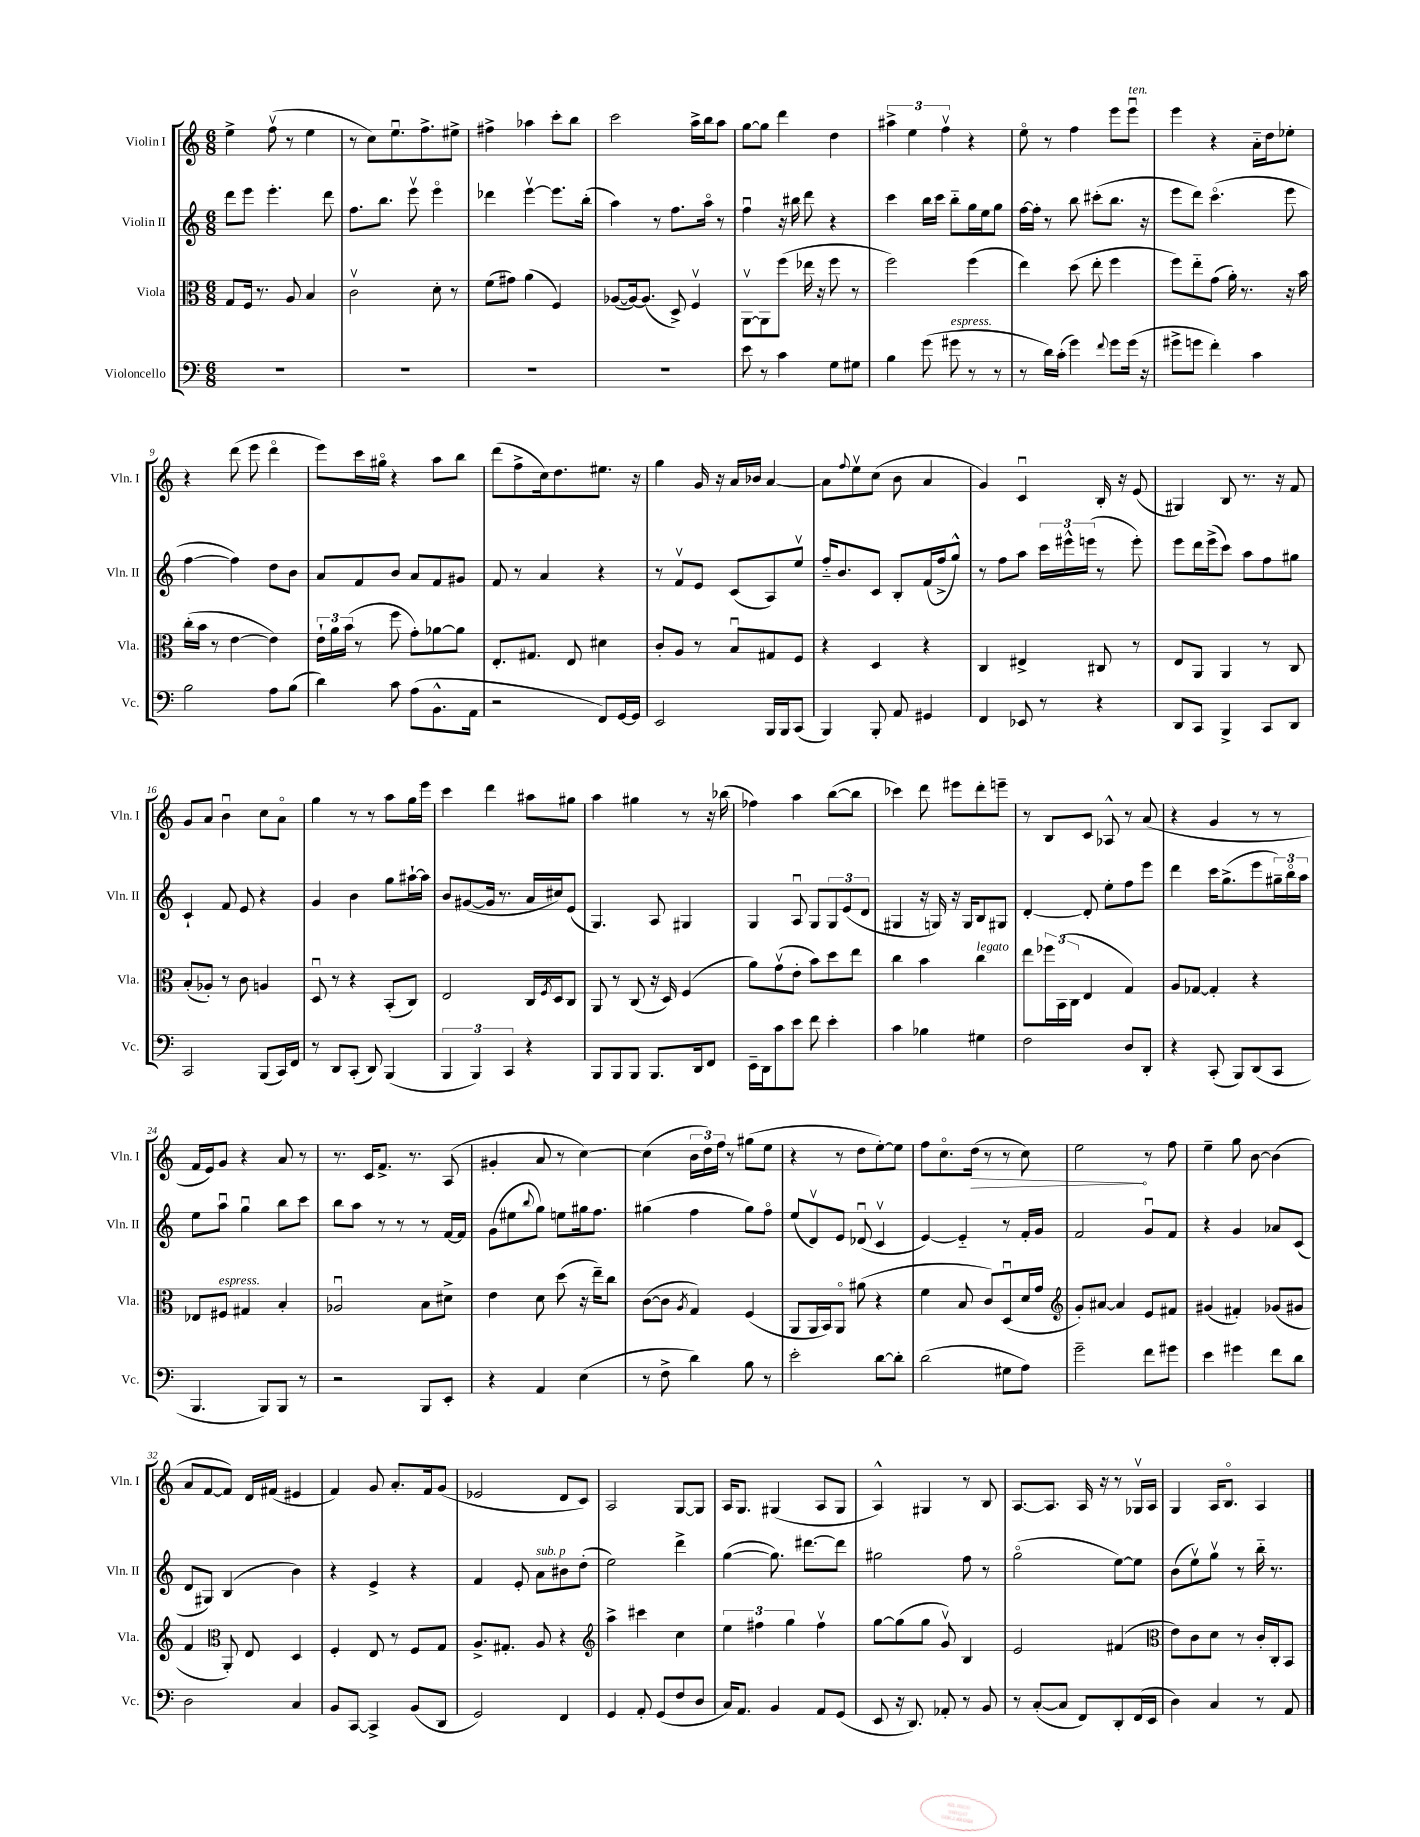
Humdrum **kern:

**kern	**kern	**kern	**kern	**dynam
*part4	*part3	*part2	*part1	*part1
*staff4	*staff3	*staff2	*staff1	*staff1
*I"Violoncello	*I"Viola	*I"Violin II	*I"Violin I	*
*I'Vc.	*I'Vla.	*I'Vln. II	*I'Vln. I	*
*clefF4	*clefC3	*clefG2	*clefG2	*
*k[]	*k[]	*k[]	*k[]	*
*M6/8	*M6/8	*M6/8	*M6/8	*
=1	=1	=1	=1	=1
2.r	8G/L	8ddd\L	4ee^\	.
.	16F/Jk	8eee\J	.	.
.	8.r	.	.	.
.	.	4.eee'\	(8ffv\	.
.	8A/	.	8r	.
.	4B/	.	4ee\	.
.	.	8ddd\	.	.
=2	=2	=2	=2	=2
2.r	2cv\	8.ff\L	8r	.
.	.	.	8cc\L)	.
.	.	8.bb\J	.	.
.	.	.	8.eeu\	.
.	.	8eeev\	.	.
.	.	.	8.ff^\	.
.	8d'\	4eee\	.	.
.	8r	.	8ee#X^\J	.
=3	=3	=3	=3	=3
2.r	(8f\L	4ddd-X\	4ff#X^\	.
.	8g#X\J)	.	.	.
.	(4a\	[4eeev\	4aa-X\	.
.	4F/)	8.eee\L]	8ccc'\L	.
.	.	.	8bb\J	.
.	.	(16bb'\Jk	.	.
=4	=4	=4	=4	=4
2.r	([8A-X/L	4aa\)	2ccc\	.
.	16A-/k_)	.	.	.
.	(8.A-/J]	.	.	.
.	.	8r	.	.
.	8D^/)	8.ff\L	.	.
.	4Fv/	.	16aa^\LL	.
.	.	16aa\Jk	16bb\J	.
.	.	8r	8aa\J	.
=5	=5	=5	=5	=5
8e\	[8AAv\L	4ffu\	[8gg\L	.
8r	8AA\]	.	8gg\J]	.
4c\	(8ff\J	16r	4ddd\	.
.	.	16bb#X\	.	.
.	16ee-X\	8ddd\	.	.
.	16r	.	.	.
8G\L	8ff\	4r	4dd\	.
8G#X\J	8r	.	.	.
=6	=6	=6	=6	=6
4B\	2ff\)	4ccc\	6aa#X^\	.
.	.	.	6ee\	.
(8g\	.	16bb\LL	.	.
.	.	16ccc\JJ	.	.
.	.	.	6ffv\	.
!LO:TX:a:i:t=espress.	!	!	!	!
8g#X\	.	8bb\L	.	.
8r	(4ff\	16gg\L	4r	.
.	.	16ee\J	.	.
8r	.	8gg\J	.	.
=7	=7	=7	=7	=7
8r	4ee\)	[16ff\LL	8ee\	.
.	.	16ff'\JJ]	.	.
16d\LL)	.	8r	8r	.
(16c'\JJ	.	.	.	.
4g\)	(8dd\	8bb\	4ff\	.
.	8ee'\	(8ccc#X'\L	.	.
8qqf/	.	.	.	.
8g\L	4ff\	8.bb\J	8eee\L	.
!	!	!	!LO:TX:a:i:t=ten.	!
(16g\Jk	.	.	8eeeu\J	.
16r	.	16r	.	.
=8	=8	=8	=8	=8
8g#X^\L	8ff\L)	8eee\L	4eee\	.
8gn\J	8ee\	8ddd\J)	.	.
4f'\)	(8g\J	(4.ccc\	4r	.
.	16a'\)	.	.	.
.	8.r	.	.	.
4c\	.	.	16a\LL	.
.	.	.	16dd\J	.
.	16r	8eee\	8ee-X'\J	.
.	16b\	.	.	.
!!LO:LB:g=z
=9	=9	=9	=9	=9
2B\	(16cc'\LL	[4ff\	4r	.
.	16b\JJ	.	.	.
.	8r	.	.	.
.	[4e\	4ff\])	(8ddd\	.
.	.	.	8eee\	.
8A\L	4e\])	8dd\L	4ddd\	.
(8B\J	.	8b\J	.	.
=10	=10	=10	=10	=10
4d\)	24e`\LL	8a/L	8eee\L)	.
.	24a\	.	.	.
.	(24b\JJ	.	.	.
.	8r	8f/	16ccc\L	.
.	.	.	16gg#X\JJ	.
8c\	8ff\	8b/J	4r	.
(8A\L	8g'\L)	8a/L	.	.
8.BB^^\	[8a-X\	8f/	8aa\L	.
.	8a-\J]	8g#X/J	8bb\J	.
16AA\Jk	.	.	.	.
=11	=11	=11	=11	=11
2r	8.E'/L	8f/	(8ddd\L	.
.	.	8r	8ff^\	.
.	8.G#X/J	.	.	.
.	.	4a/	16cc\k)	.
.	.	.	8.dd\	.
.	8E/	.	.	.
8FF/L)	4d#X\	4r	8.ee#X\J	.
[16GG/L	.	.	.	.
16GG/JJ]	.	.	16r	.
=12	=12	=12	=12	=12
2EE/	8c'/L	8r	4gg\	.
.	8A/J	8fv/L	.	.
.	8r	8e/J	16g/	.
.	.	.	16r	.
.	8Bu/L	(8c/L	16a/LL	.
.	.	.	16b-X/JJ	.
16BBB/LL	8G#X/	8A/)	[4a/	.
16BBB/J	.	.	.	.
(8CC/J	8F/J	8eev/J	.	.
=13	=13	=13	=13	=13
4BBB/)	4r	16ff/KL	8a\L]	.
.	.	8.b/	.	.
.	.	.	8qqff/	.
.	.	.	8eev\	.
8BBB'/	4D/	8c/J	(8cc\J	.
8AA/	.	8B'/L	8b\	.
4GG#X/	4r	(16f/L	4a/	.
.	.	16ff^/J	.	.
.	.	8gg^^/J)	.	.
=14	=14	=14	=14	=14
4FF/	4C/	8r	4g/)	.
.	.	8ff\L	.	.
8EE-X/	4E#X^/	8aa\J	4cu/	.
8r	.	24ccc\LL	.	.
.	.	24eee#X^^\	.	.
.	.	(24eeen\JJ	.	.
4r	8C#X/	8r	16B'/	.
.	.	.	16r	.
.	8r	8eee'\)	(8e/	.
=15	=15	=15	=15	=15
8DD/L	8E/L	8eee\L	4G#X/)	.
8CC/J	8AA/J	16ddd\L	.	.
.	.	(16eee^\J	.	.
4BBB^/	4AA/	8ccc\J)	8B/	.
.	.	8aa\L	8.r	.
8CC/L	8r	8ff\	.	.
.	.	.	16r	.
8DD/J	8C/	8gg#X\J	8f/	.
!!LO:LB:g=z
=16	=16	=16	=16	=16
2CC/	(8B'/L	4c`/	8g/L	.
.	8A-X'/J)	.	8a/J	.
.	8r	8f/	4bu\	.
.	8c\	8e/	.	.
(8BBB/L	4An/	4r	8cc\L	.
16CC/L)	.	.	8a\J	.
16FF/JJ	.	.	.	.
=17	=17	=17	=17	=17
8r	8Du/	4g/	4gg\	.
8DD/L	8r	.	.	.
(8CC'/J	4r	4b\	8r	.
8DD/)	.	.	8r	.
(4BBB/	(8BB'/L	8gg\L	8aa\L	.
.	8C/J)	[16aa#X`\L	16gg\L	.
.	.	16aa#\JJ]	16eee\JJ	.
=18	=18	=18	=18	=18
6BBB/	2E/	8b/L	4ccc\	.
.	.	([8g#X/	.	.
6BBB/)	.	.	.	.
.	.	16g#/Jk]	4ddd\	.
.	.	8.r	.	.
6CC/	.	.	.	.
4r	16C/LL	16a/LL	8aa#X\L	.
.	8qF/	.	.	.
.	16D/J	16cc#X/J)	.	.
.	8C/J	(8e/J	8gg#X\J	.
=19	=19	=19	=19	=19
8BBB/L	8AA/	4.G/)	4aa\	.
8BBB/	8r	.	.	.
8BBB/J	(8C/	.	4gg#X\	.
8.BBB/L	16r	8A/	.	.
.	16D/)	.	.	.
.	(4F/	4G#X/	8r	.
16DD/k	.	.	.	.
8FF/J	.	.	16r	.
.	.	.	(16bb-X\	.
=20	=20	=20	=20	=20
16EE~\LL	8a\L)	4G/	4ff-X\)	.
16DD\J	.	.	.	.
8c\	(8gv\	.	.	.
8e\J	8e'\J	8Au/	4aa\	.
8f\	8b\L)	8G/L	.	.
4e'\	8dd\	12G/	([8bb\L	.
.	.	(12e/	.	.
.	8ee\J	.	8bb\J]	.
.	.	12d/J	.	.
=21	=21	=21	=21	=21
4c\	4cc\	4G#X/	4ccc-X\)	.
4B-X\	4b\	16r	8ddd\	.
.	.	16Gn/)	.	.
.	.	16r	8eee#X\L	.
.	.	16G/KL	.	.
!	!LO:TX:a:i:t=legato	!	!	!
4G#X\	4cc\	8B/	8ddd'\	.
.	.	8G#X/J	8eeen~\J	.
=22	=22	=22	=22	=22
2F\	8ee\L	[4d'/	8r	.
.	24ff-X\L	.	8B/L	.
.	(24BB\	.	.	.
.	24C\JJ	.	.	.
.	4E/	8d'/]	8c/J	.
.	.	8ee'\L	8A-X^^/	.
8D/L	4G/)	8ff\	8r	.
8DD'/J	.	8eee\J	(8a/	.
=23	=23	=23	=23	=23
4r	8A/L	4ddd\	4r	.
.	[8G-X/J	.	.	.
(8CC'/	4G-'/]	16ccc\KL	4g/	.
.	.	(8.gg^\	.	.
8BBB/L)	.	.	.	.
(8DD/	4r	8eee\	8r	.
8CC/J	.	24gg#X~\L)	8r	.
.	.	24bb\	.	.
.	.	24aa\JJ	.	.
!!LO:LB:g=z
=24	=24	=24	=24	=24
4.BBB/	8E-X/L	8ee\L	16f/LL	.
.	.	.	16e/J)	.
!	!LO:TX:a:i:t=espress.	!	!	!
.	8F#X/J	8aau\J	8g/J	.
.	4G#X/	4ggu\	4r	.
8BBB/L)	.	.	.	.
8BBB/J	4B'/	8bb\L	8a/	.
8r	.	8ccc\J	8r	.
=25	=25	=25	=25	=25
2r	2A-Xu/	8bb\L	8.r	.
.	.	8aa\J	.	.
.	.	.	16c/KL	.
.	.	8r	8.f^/J	.
.	.	8r	.	.
.	.	.	8.r	.
8BBB/L	8B\L	8r	.	.
8EE'/J	8d#X^\J	[16f/LL	(8A/	.
.	.	16f/JJ]	.	.
=26	=26	=26	=26	=26
4r	4e\	(8g\L	4g#X'/	.
.	.	8ee#X\	.	.
.	.	8qqbb/	.	.
4AA/	8d\	8gg\J)	8a/	.
.	(8dd\	8een\L	8r	.
(4E\	16r	16gg#X\k	[4cc\)	.
.	16ee~\KL)	8.ff\J	.	.
.	8cc\J	.	.	.
=27	=27	=27	=27	=27
8r	([8c\L	(4gg#X\	(4cc\]	.
8F^\	8c\J]	.	.	.
.	8qA/	.	.	.
4d\)	4G/)	4ff\	24b\LL	.
.	.	.	24dd\)	.
.	.	.	24ff\JJ	.
.	.	.	8r	.
8B\	(4F/	8gg#\L)	(8gg#X\L	.
8r	.	8ff\J	8ee\J	.
=28	=28	=28	=28	=28
2e'\	8AA/L	(8ee/L	4r	.
.	16AA/L	8dv/)	.	.
.	16BB/J)	.	.	.
.	8AA/J	8e/J	8r	.
.	(8a#X\	(8d-Xu/	8dd\L	.
[8d\L	4r	4cv/	[8ee'\)	.
8d'\J]	.	.	8ee\J]	.
=29	=29	=29	=29	=29
(2d\	4f\	[4e/)	8ff\L	.
.	.	.	8.cc\	.
.	8B/	4e/]	.	.
!	!	!	!	!LO:HP:b
.	.	.	(16dd\Jk	>
.	8c/L)	.	8r	.
8G#X\L	(8Du/	8r	8r	.
8A\J)	16d/L	16f'/LL	8cc\)	.
.	16g/JJ	16g/JJ	.	.
=30	=30	=30	=30	=30
*	*clefG2	*	*	*
2g~\	8g'/L)	2f/	2ee\	.
.	[8a#X/J	.	.	.
.	4a#/]	.	.	.
8f\L	8e/L	8gu/L	8r	]
8g#X\J	8f#X/J	8f/J	8ff\	.
=31	=31	=31	=31	=31
4e\	(4g#X/	4r	4ee~\	.
4g#X\	4f#X'/)	4g/	8gg\	.
.	.	.	[8b\	.
8f\L	(8g-X/L	8a-X/L	(4b\]	.
8d\J	8g#X/J	(8c/J	.	.
!!LO:LB:g=z
=32	=32	=32	=32	=32
2D\	4f/	8d/L	8a/L	.
.	.	8G#X/J)	[8f/	.
*	*clefC3	*	*	*
.	8AA'/)	(4B/	8f/J])	.
.	8E/	.	16d/LL	.
.	.	.	(16f#X/JJ	.
4C/	4D/	4b\)	4e#X/	.
=33	=33	=33	=33	=33
8BB/L	4F'/	4r	4f/)	.
[8CC/J	.	.	.	.
4CC^/]	8E/	4e^/	8g/	.
.	8r	.	8.a'/L	.
(8BB/L	8F/L	4r	.	.
.	.	.	16f/k	.
8DD/J	8G/J	.	(8g/J	.
=34	=34	=34	=34	=34
2GG/)	8.A^/L	4f/	2e-X/	.
.	8.G#X'/J	.	.	.
.	.	8e'/	.	.
!	!	!LO:TX:a:i:t=sub. p	!	!
.	8A/	8a\L	.	.
4FF/	4r	8b#X\	8d/L	.
.	.	(8dd'\J	8c/J)	.
=35	=35	=35	=35	=35
*	*clefG2	*	*	*
4GG/	4aa^\	2ee\)	2A/	.
8AA'/	4ccc#X\	.	.	.
(8GG/L	.	.	.	.
8F/	4cc\	4ddd^\	[8G/L	.
8D/J	.	.	8G/J]	.
=36	=36	=36	=36	=36
16C/KL)	6ee\	([4gg\	16A/KL	.
8.AA/J	.	.	8.G/J	.
.	6ff#X\	.	.	.
4BB/	.	8.gg\])	(4G#X/	.
.	6gg\	.	.	.
.	.	[8.ddd#X\L	.	.
8AA/L	4ff#v\	.	8A/L	.
(8GG/J	.	8ddd#\J]	8G#/J	.
=37	=37	=37	=37	=37
8EE/	[8gg\L	2gg#X\	4A^^/)	.
16r	(8gg\]	.	.	.
8.DD/)	.	.	.	.
.	8gg\J	.	4G#X/	.
8AA-X'/	8gv/)	.	.	.
8r	4B/	8ff\	8r	.
8BB/	.	8r	8B/	.
=38	=38	=38	=38	=38
8r	2e/	(2gg\	[8.A/L	.
([8C'/L	.	.	.	.
.	.	.	8.A/J]	.
8C/J]	.	.	.	.
8FF/L)	.	.	16A/	.
.	.	.	16r	.
8DD'/	(4f#X/	[8ee\L)	8r	.
(16FF/L	.	8ee\J]	16G-Xv/LL	.
16EE/JJ	.	.	16A/JJ	.
=39	=39	=39	=39	=39
*	*clefC3	*	*	*
4D\)	8e\L)	(8b\L	4G/	.
.	8c\	8eev\)	.	.
4C/	8d\J	8ggv\J	16A/KL	.
.	.	.	8.B/J	.
.	8r	8r	.	.
8r	16c'/LL	16bb\	4A/	.
.	16C'/J	8.r	.	.
8AA/	8BB/J	.	.	.
==	==	==	==	==
*-	*-	*-	*-	*-
